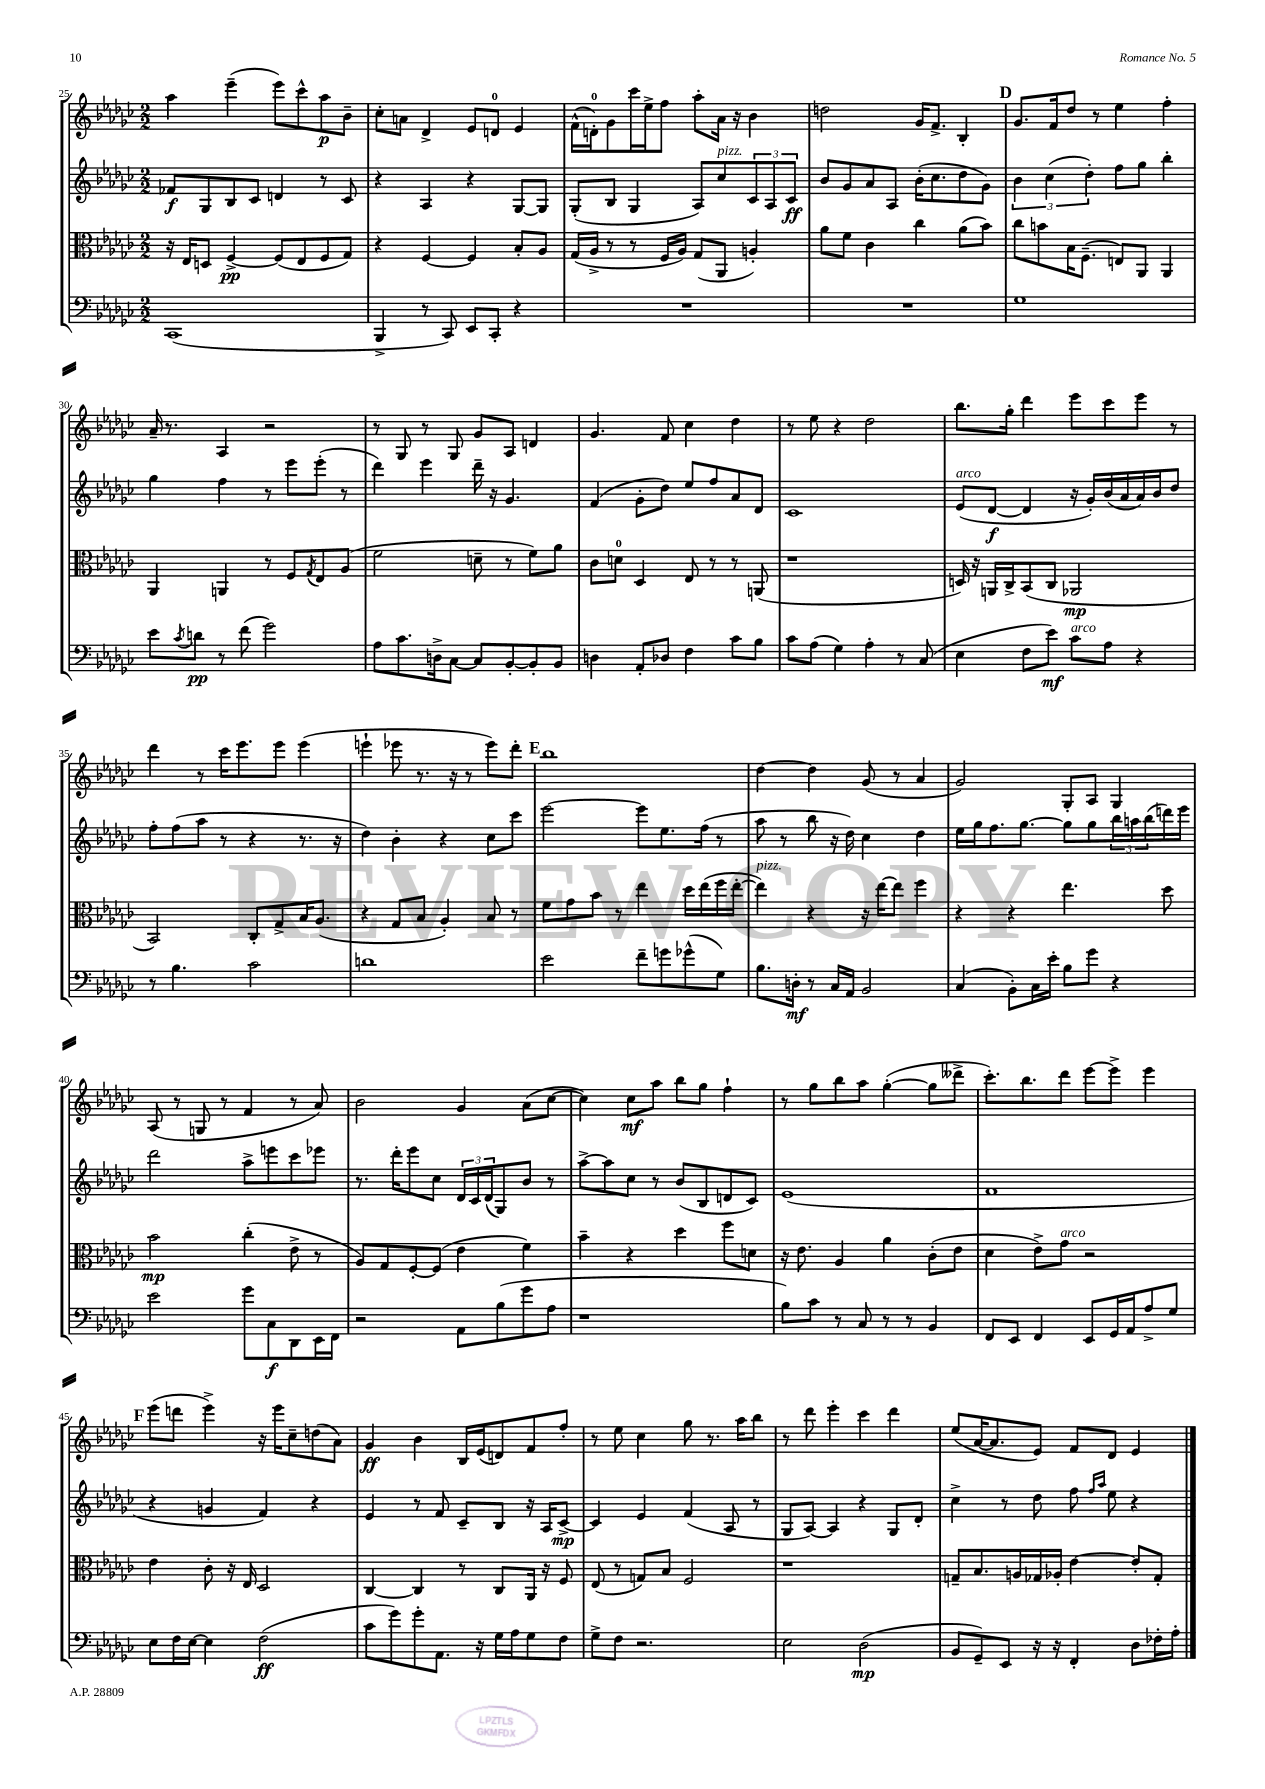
<<
\new StaffGroup <<
\new Staff = "s0" {
    \clef treble \key ges \major \numericTimeSignature \time 2/2
    aes''4 ees'''4--( ees'''8) ces'''8-^ aes''8\p bes'8-- |
    ces''8-. a'8 des'4-> ees'8 d'8-0 ees'4 |
    f'16-^( d'16-0-.) ges'8 ces'''16 ees''16-> f''8 aes''8-. aes'16 r16 bes'4 |
    d''2 ges'16 f'8.-> bes4-. |
    \mark \markup { \bold "D" } ges'8. f'16 des''8 r8 ees''4 f''4-. |
    aes'16-- r8. aes4 r2 |
    r8 ges8 r8 ges8 ges'8 aes8 d'4 |
    ges'4. f'8 ces''4 des''4 |
    r8 ees''8 r4 des''2 |
    bes''8. ges''16-. des'''4 ees'''8 ces'''8 ees'''8 r8 |
    des'''4 r8 ces'''16 ees'''8. ees'''8 ees'''4( |
    e'''4-! ees'''8 r8. r16 r8 ees'''8) des'''8-. |
    \mark \markup { \bold "E" } bes''1 |
    des''4~ des''4 ges'8( r8 aes'4 |
    ges'2) ges8-. aes8 ges4 |
    aes8( r8 g8 r8 f'4 r8 aes'8) |
    bes'2 ges'4 aes'8( ces''8~ |
    ces''4) ces''8\mf aes''8 bes''8 ges''8 f''4-! |
    r8 ges''8 bes''8 aes''8 ges''4~-.( ges''8 deses'''8-> |
    ces'''8.-.) bes''8. des'''8 ees'''8~ ees'''8-> ees'''4 |
    \mark \markup { \bold "F" } ees'''8( d'''8 ees'''4->) r16 ees'''16 ces''8-- d''8( aes'8) |
    ges'4\ff bes'4 bes16 ees'16( d'8) f'8 f''8-. |
    r8 ees''8 ces''4 ges''8 r8. aes''16 bes''8 |
    r8 des'''8 ees'''4-. ces'''4 des'''4 |
    ees''8( aes'16~ aes'8. ees'8) f'8 des'8 ees'4 \bar "|." |
}
\new Staff = "s1" {
    \clef treble \key ges \major \numericTimeSignature \time 2/2
    fes'8\f ges8 bes8 ces'8 d'4 r8 ces'8 |
    r4 aes4 r4 ges8~ ges8 |
    ges8-.( bes8 ges4 aes8) ces''8^\markup { \italic "pizz." } \tuplet 3/2 { ces'8 aes8 ces'8\ff } |
    bes'8 ges'8 aes'8 aes8 bes'16-.( ces''8. des''8 ges'8) |
    \mark \markup { \bold "D" } \tuplet 3/2 { bes'4 ces''4( des''4-.) } f''8 ges''8 bes''4-. |
    ges''4 f''4 r8 ees'''8 ees'''8-.( r8 |
    des'''4) ees'''4 des'''16-- r16 ges'4. |
    f'4( ges'8-. des''8) ees''8 f''8 aes'8 des'8 |
    ces'1 |
    ees'8^\markup { \italic "arco" }( des'8~\f des'4 r16 ges'16-.) bes'16( aes'16 aes'16) bes'16 des''8 |
    f''8-. f''8( aes''8 r8 r4 r8. r16 |
    des''4) bes'4-. r4 ces''8 ces'''8 |
    \mark \markup { \bold "E" } ees'''2~ ees'''8 ees''8. f''16( r8 |
    aes''8 r8 bes''8 r16 des''16) ces''4 des''4 |
    ees''16 ges''16 f''8. ges''8.~ ges''8 ges''8 \tuplet 3/2 { bes''16 a''16 bes''16( } d'''16) ees'''16 |
    des'''2 aes''8-> e'''8 ces'''8 ees'''8 |
    r8. des'''16-. ees'''8 ces''8 \tuplet 3/2 { des'16 ces'16 des'16( } ges8) bes'8 r8 |
    aes''8~-> aes''8 ces''8 r8 bes'8( bes8 d'8 ces'8) |
    ees'1( |
    f'1 |
    \mark \markup { \bold "F" } r4 g'4 f'4) r4 |
    ees'4 r8 f'8 ces'8-- bes8 r16 aes16 ces'8~->\mp |
    ces'4 ees'4 f'4( aes8 r8 |
    ges8 aes8~) aes4 r4 ges8 des'8-. |
    ces''4-> r8 des''8 f''8 \grace { f''16 aes''16 } ees''8 r4 \bar "|." |
}
\new Staff = "s2" {
    \clef alto \key ges \major \numericTimeSignature \time 2/2
    r16 ees16 d8 f4~->\pp f8( ees8 f8 ges8) |
    r4 f4~ f4 bes8-. aes8 |
    ges16( aes16-> r8 r8 f16 aes16) ges8( aes,8 a4-.) |
    aes'8 f'8 ces'4 ces''4 aes'8( bes'8) |
    \mark \markup { \bold "D" } ces''8 b'8 bes16 f8.--( e8) aes,8 aes,4 |
    aes,4 a,4 r8 f8 \acciaccatura { ges8 } ees8 aes8( |
    f'2 d'8-- r8 f'8) aes'8 |
    ces'8 d'8-0 des4 ees8 r8 r8 a,8( |
    r1 |
    d16) r16 a,16 ces16-> bes,8( ces8 aes,2\mp |
    bes,2) ces8-. ges8-> bes16 aes8.( |
    r4 ges8 bes8 aes4-.) bes8 r8 |
    \mark \markup { \bold "E" } f'8 ges'8 bes'8 r8 ees''4 des''16 ees''16( f''16 ees''16~-. |
    ees''4^\markup { \italic "pizz." }) r4 r16 ees''16~ ees''8 f''4 |
    r4 r4 ees''4. des''8 |
    bes'2\mp ces''4-.( ees'8-> r8 |
    aes8) ges8 f8~-. f8( ees'4 f'4) |
    bes'4-- r4 des''4 f''8 d'8 |
    r16 ees'8. aes4 aes'4 ces'8-.( ees'8 |
    des'4 ees'8->) ges'8^\markup { \italic "arco" } r2 |
    \mark \markup { \bold "F" } ees'4 ces'8-. r16 ees16 des2 |
    ces4~ ces4 r8 ces8 aes,16 r16 f8 |
    ees8( r8 g8) bes8 f2 |
    r1 |
    g8-- bes8. a16 ges16 aes16-. ees'4~ ees'8-. ges8-. \bar "|." |
}
\new Staff = "s3" {
    \clef bass \key ges \major \numericTimeSignature \time 2/2
    ces,1( |
    bes,,4-> r8 ces,8) ees,8 ces,8-. r4 |
    R1 |
    R1 |
    \mark \markup { \bold "D" } ges1 |
    ees'8 \acciaccatura { ces'8 } d'8\pp r8 f'8( ges'2) |
    aes8 ces'8. d16-> ces8~ ces8 bes,8~-. bes,8-. bes,8 |
    d4 aes,8-. des8 f4 ces'8 bes8 |
    ces'8 aes8( ges4) aes4-. r8 ces8( |
    ees4 f8 ees'8\mf) ces'8^\markup { \italic "arco" } aes8 r4 |
    r8 bes4. ces'2 |
    d'1 |
    \mark \markup { \bold "E" } ees'2 f'8-- g'8 ges'8-^( ges8) |
    bes8. d16-.\mf r8 ces16 aes,16 bes,2 |
    ces4( bes,8-.) ces16 ees'16-. bes8 ges'8 r4 |
    ees'2 ges'8 ces8\f des,8 ees,16 f,16 |
    r2 aes,8 bes8( ges'8 aes8 |
    r1 |
    bes8) ces'8 r8 ces8 r8 r8 bes,4 |
    f,8 ees,8 f,4 ees,8 ges,16 aes,16 aes8-> ges8 |
    \mark \markup { \bold "F" } ees8 f16 ees16~ ees4 f2\ff( |
    ces'8 ges'8) ges'8-. aes,8. r16 ges16 aes16 ges8 f8 |
    ges8-> f8 r2. |
    ees2 des2\mp( |
    bes,8 ges,8--) ees,8 r16 r16 f,4-. des8 fes16-. aes16-. \bar "|." |
}
>>
>>
\layout { \context { \Score currentBarNumber = #25 } }
